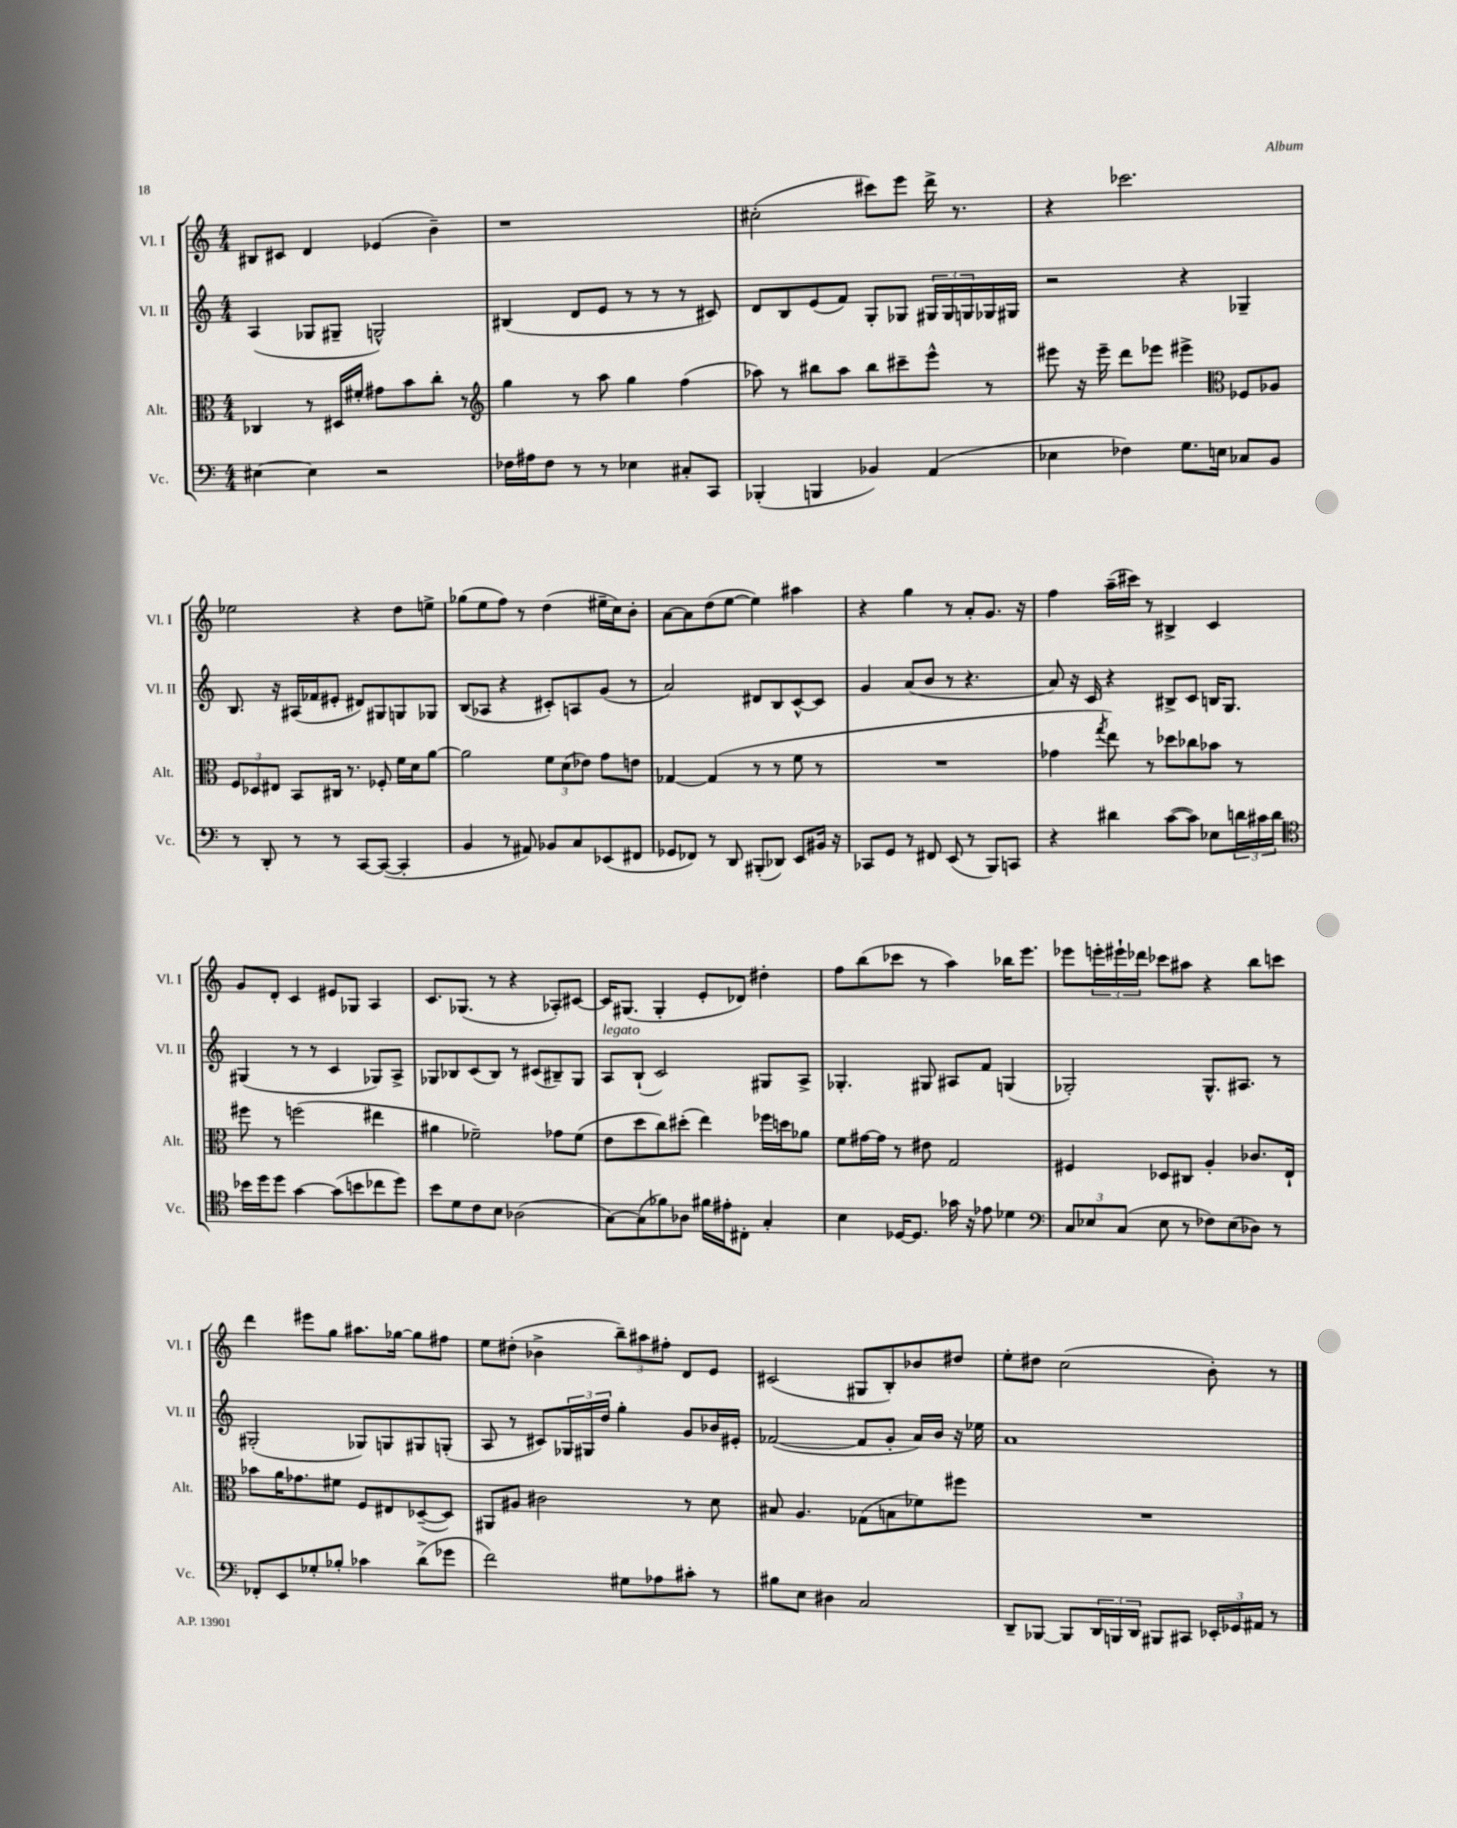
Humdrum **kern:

**kern	**kern	**kern	**kern
*staff4	*staff3	*staff2	*staff1
*clefF4	*clefC3	*clefG2	*clefG2
*k[]	*k[]	*k[]	*k[]
*M4/4	*M4/4	*M4/4	*M4/4
[4E#	4C-	(4A	8B#
.	.	.	8c#
4E#]	8r	8G-	4d
.	16D#	8G#~	.
.	16f#'	.	.
2r	8g#	2G^^)	(4e-
.	8b	.	.
.	8cc'	.	4b~)
.	8r	.	.
=	=	=	=
*	*clefG2	*	*
16F-	4gg	(4B#	1r
16A#	.	.	.
8F-	.	.	.
8r	8r	8d	.
8r	8aa	8e	.
4E-	4gg	8r	.
.	.	8r	.
8C#'	(4ff	8r	.
8CC	.	8c#)	.
=	=	=	=
(4BBB-'	8aa-)	8d	(2cc#'
.	8r	8B	.
4BBB	8bb#	(8e	.
.	8aa-	8f)	.
4BB-)	8bb#	8G'	8ccc#)
.	8ccc#~	8G-	8eee
(4AA	8eee^^	24G#	16ddd^
.	.	24G#	.
.	.	.	8.r
.	.	24G	.
.	8r	16G-	.
.	.	16G#	.
=	=	=	=
4E-	8eee#	2r	4r
.	16r	.	.
.	16eee#~	.	.
4F-)	8ddd	.	2.ccc-
.	8eee-	.	.
8.G	4eee#^	4r	.
16E	.	.	.
*	*clefC3	*	*
8C-	8F-	4G-~	.
8BB	8A-	.	.
=	=	=	=
8r	12F	8.B	2ee-
.	12D-	.	.
8DD'	.	.	.
.	12E#	.	.
.	.	16r	.
8r	8BB	(16A#	.
.	.	16f-	.
8r	16C#	8e#'	.
.	8.r	.	.
[8CC	.	8d#)	4r
(8CC_	8F-'	8G#	.
4CC']	16f	8G	8dd
.	16d	.	.
.	[8a	8G-	8ee^
=	=	=	=
4BB	2a]	(8B	(8gg-
.	.	8A-	8ee
8r	.	4r	8ff)
8AA#)	.	.	8r
8BB-	12f	8c#')	(4dd
.	(12d	.	.
8C	.	8A	.
.	12e-)	.	.
(8EE-	8g	(8g	16ee#~
.	.	.	16cc)
8FF#	8e	8r	8b'
=	=	=	=
8GG-	[4G-	2a)	[8a
8FF-)	.	.	8a]
8r	(4G-]	.	(8dd
8DD	.	.	[8ee
(8BBB#'	8r	8d#	4ee])
8DD-)	8r	8B	.
8EE	8f	[8c^^	4aa#
16BB#	8r	8c]	.
16r	.	.	.
=	=	=	=
8CC-	1r	4g	4r
8GG	.	.	.
8r	.	(8a	4gg
8FF#	.	8b	.
(8EE	.	8r	8r
8r	.	4.r	8a'
8BBB)	.	.	8.g
8CC	.	.	.
.	.	.	16r
=	=	=	=
4r	4g-	8a)	4ff
.	.	16r	.
.	.	16c	.
.	8qgg	.	.
4d#	8ee)	4r	(16aa~
.	.	.	16ccc#)
.	8r	.	8r
([8c	8dd-	8B#^	4B#^
8c])	8cc-	8c	.
8E-	8b-	16B	4c
.	.	8.G	.
24d	8r	.	.
24c#	.	.	.
24d	.	.	.
=	=	=	=
*clefC4	*	*	*
16b-	8ff#	(4G#	8g
16dd	.	.	.
8dd	8r	.	8d'
[4g	(2ff	8r	4c
.	.	8r	.
(8g]	.	4c	8e#
8b	.	.	8G-
8cc-	4ee#	8G-)	4A
8dd)	.	8A^	.
=	=	=	=
8b	4a#	8G-	8.c
8d	.	8B-	.
.	.	.	(8.G-
8c	2f-~)	(8c	.
8B	.	8B-)	8r
(2A-	.	8r	4r
.	.	(8c#	.
.	8g-	8B#~)	8A-')
.	(8f-	8G-	[8c#
=	=	=	=
[8G)	8e	8A	16c#]
.	.	.	(8.G#
(8G]	8dd	(8B`	.
8f-)	8cc)	2c)	4G#'
8A-	(8dd#'	.	.
16f#	4ee)	.	8e'
16e#'	.	.	.
8C#'	.	.	8d-)
4G'	16ff-	8G#	4dd#'
.	16dd	.	.
.	8a-	8A^	.
=	=	=	=
4B	8f	4.G-'	8ff
.	[16g#	.	(8bb
.	16g#]	.	.
[16D-	8r	.	8ccc-
8.D-]	.	.	.
.	8e#	8G#	8r
16g-	2G	8A#	4aa)
16r	.	.	.
8e-	.	8f	.
4d-	.	(4G	16bb-
.	.	.	8.eee
=	=	=	=
*clefF4	*	*	*
12C	4F#	2G-')	8eee-
12E-	.	.	.
.	.	.	24eee'
(12C	.	.	24eee#`
.	.	.	24ddd-
8E-	8D-	.	8ccc-
8r	8C#	.	8aa#
8F-)	4A'	8.G-^^	4r
(8E-	.	.	.
.	.	8.A#	.
8D-)	8.c-	.	8bb
8r	.	8r	8ccc
.	16E`	.	.
=	=	=	=
8FF-'	8b-	(2G#'	4ddd
8EE	16a	.	.
.	8.g-	.	.
8G-'	.	.	8eee#
8B-'	8f#	.	8gg
4c-	8F	8G-)	8.aa#
.	8E#	8G	.
.	.	.	[16gg-
(8d^	([8D-~	8G#	8gg-]
8g-	8D-])	(8G'	8ff#
=	=	=	=
2f)	8AA#	8A	8ee
.	8A#	8r	(8dd#'
.	2c#	8c#)	4b-^
.	.	24G-	.
.	.	24G#	.
.	.	24dd	.
8G#	.	4gg'	12bb~)
.	.	.	12aa#
8A-	.	.	.
.	.	.	12ff#'
8c#'	8r	8g	8d
8r	8d	16b-	8e
.	.	16e#'	.
=	=	=	=
8B#	8B#	([2f-	(2c#
8E	4.A	.	.
4D#	.	.	.
2C	(8G-	8f-]	8G#
.	8B	8g'	8B')
.	8f-)	16a)	8b-
.	.	16b	.
.	8ff#	16r	8dd#
.	.	16ee-	.
=	=	=	=
8DD~	1r	1a	8ee'
[8BBB-	.	.	8dd#
8BBB-]	.	.	(2cc
24DD	.	.	.
24BBB	.	.	.
24DD	.	.	.
8BBB#	.	.	.
8CC#	.	.	.
24EE-'	.	.	8b')
24GG-	.	.	.
24AA#	.	.	.
8r	.	.	8r
==	==	==	==
*-	*-	*-	*-
